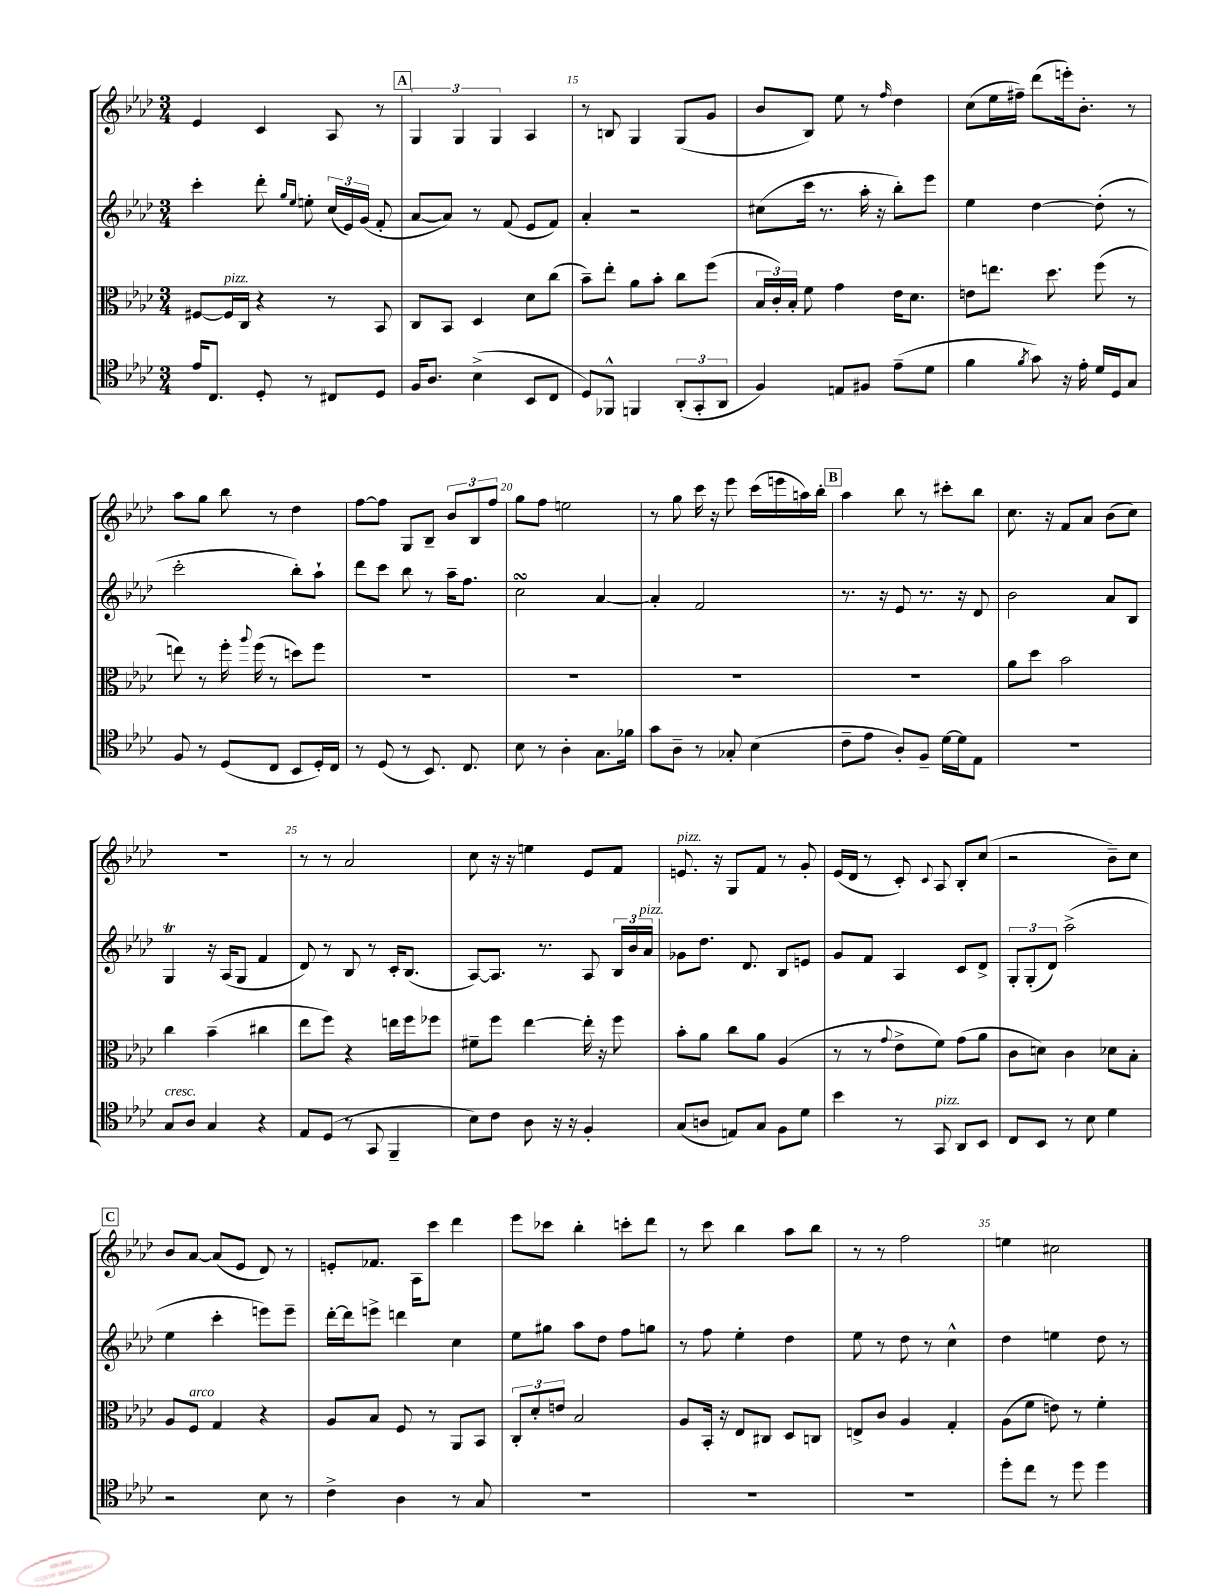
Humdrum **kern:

**kern	**kern	**kern	**kern
*staff4	*staff3	*staff2	*staff1
*clefC4	*clefC3	*clefG2	*clefG2
*k[b-e-a-d-]	*k[b-e-a-d-]	*k[b-e-a-d-]	*k[b-e-a-d-]
*M3/4	*M3/4	*M3/4	*M3/4
16e-	[8F#	4ccc'	4e-
8.C	.	.	.
.	16F#]	.	.
.	16C	.	.
8D-'	4r	8ddd-'	4c
.	.	16qqgg	.
.	.	16qqee-	.
8r	.	8ee'	.
8C#	8r	(24cc	8A-
.	.	24e-)	.
.	.	(24g	.
8D-	8BB-	8f'	8r
=	=	=	=
16F	8C	[8a-	6G
8.A-	.	.	.
.	8BB-	8a-])	.
.	.	.	6G
(4B-^	4D-	8r	.
.	.	.	6G
.	.	(8f	.
8BB-	8d-	8e-	4A-
8C	(8cc	8f)	.
=	=	=	=
8D-)	8b-~)	4a-'	8r
8FF-^^	8ee-'	.	8B
4FF	8a-	2r	4G
.	8b-'	.	.
(12AA-'	8cc	.	(8G
12GG'	.	.	.
.	(8ff	.	8g
12AA-	.	.	.
=	=	=	=
4F)	24B-	(8cc#	8b-
.	24c')	.	.
.	24B-'	.	.
.	8f	16ccc	8B-)
.	.	8.r	.
8E	4g	.	8ee-
8F#	.	16aa-'	8r
.	.	16r	.
.	.	.	16qqff
(8e-~	16e-	8bb-')	4dd-
.	8.d-	.	.
8d-	.	8eee-	.
=	=	=	=
4f	8e	4ee-	(8cc
.	8.ee	.	16ee-
.	.	.	16ff#~)
8qf	.	.	.
8g)	.	[4dd-	(8ddd-
.	8.dd-	.	.
16r	.	.	16eee')
16e-'	.	.	8.b-'
16d-	(8ff	(8dd-']	.
16D-	.	.	.
8G	8r	8r	8r
=	=	=	=
8F	8ee)	2ccc'	8aa-
8r	8r	.	8gg
(8D-	16ff'	.	8bb-
.	8qqaa-	.	.
.	(16ff	.	.
8C	8r	.	8r
8BB-	8dd)	8bb-')	4dd-
16D-')	8ff	8aa-`	.
16C	.	.	.
=	=	=	=
8r	2.r	8ddd-	[8ff
(8D-	.	8ccc	8ff]
8r	.	8bb-	8G
8.BB-)	.	8r	8B-~
.	.	16aa-~	12b-
8.C	.	8.ff	.
.	.	.	12B-
.	.	.	12ff
=	=	=	=
8B-	2.r	2cc	8gg
8r	.	.	8ff
4A-'	.	.	2ee
8.G	.	[4a-	.
16f-	.	.	.
=	=	=	=
8g	2.r	4a-']	8r
8A-~	.	.	8gg
8r	.	2f	16ccc
.	.	.	16r
8G-'	.	.	8eee-
(4B-	.	.	(16ccc
.	.	.	16eee
.	.	.	16aa)
.	.	.	16bb-'
=	=	=	=
8c~	2.r	8.r	4aa-
8e-	.	.	.
.	.	16r	.
8A-')	.	8e-	8bb-
8F~	.	8.r	8r
[16d-	.	.	8ccc#'
16d-]	.	16r	.
8E-	.	8d-	8bb-
=	=	=	=
2.r	8a-	2b-	8.cc
.	8dd-	.	.
.	.	.	16r
.	2b-	.	8f
.	.	.	8a-
.	.	8a-	(8b-
.	.	8B-	8cc)
=	=	=	=
8G	4cc	4G	2.r
8A-	.	.	.
4G	(4b-~	16r	.
.	.	(16A-	.
.	.	8G	.
4r	4cc#	4f	.
=	=	=	=
8E-	8ee-	8d-)	8r
(8D-	8ff)	8r	8r
8r	4r	8B-	2a-
8GG	.	8r	.
4FF~	16ee	16c'	.
.	16ff	(8.B-	.
.	8ff-	.	.
=	=	=	=
8B-)	8f#~	[8A-)	8cc
8c	8ff	8.A-]	16r
.	.	.	16r
8A-	[4ee-	.	4ee
.	.	8.r	.
16r	.	.	.
16r	.	.	.
4F'	16ee-']	8A-	8e-
.	16r	.	.
.	8ff	24B-	8f
.	.	24b-	.
.	.	24a-	.
=	=	=	=
(8G	8b-'	8g-	8.e
8A	8a-	8.dd-	.
.	.	.	16r
8E)	8cc	.	8G
.	.	8.d-	.
8G	8a-	.	8f
8F	(4A-	8B-	8r
8d-	.	8e	8g'
=	=	=	=
4b-	8r	8g	(16e-
.	.	.	16d-
.	8r	8f	8r
.	8qqg	.	.
8r	8e-^	4A-	8c')
.	.	.	8qqc
8GG	8f)	.	8A-
8AA-	(8g	8c	8B-'
8BB-	8a-	8d-^	(8cc
=	=	=	=
8C	8c	12G'	2r
.	.	(12G'	.
8BB-	8d)	.	.
.	.	12d-)	.
8r	4c	(2aa-^	.
8B-	.	.	.
4d-	8d-	.	8b-~)
.	8B-'	.	8cc
=	=	=	=
2r	8A-	4ee-	8b-
.	8F	.	[8a-
.	4G	4ccc'	(8a-]
.	.	.	8e-
8B-	4r	8eee)	8d-)
8r	.	8eee~	8r
=	=	=	=
4c^	8A-	[16ddd-'	8e'
.	.	16ddd-]	.
.	8B-	8eee^	8.f-
4A-	8F	4ddd	.
.	.	.	16A-
.	8r	.	8ccc
8r	8AA-	4cc	4ddd-
8G	8BB-	.	.
=	=	=	=
2.r	12C'	8ee-	8eee-
.	12d-'	.	.
.	.	8gg#	8ccc-
.	12e	.	.
.	2B-	8aa-	4bb-'
.	.	8dd-	.
.	.	8ff	8ccc'
.	.	8gg	8ddd-
=	=	=	=
2.r	8A-	8r	8r
.	16BB-'	8ff	8ccc
.	16r	.	.
.	8E-	4ee-'	4bb-
.	8C#	.	.
.	8D-	4dd-	8aa-
.	8C	.	8bb-
=	=	=	=
2.r	8E^	8ee-	8r
.	8c	8r	8r
.	4A-	8dd-	2ff
.	.	8r	.
.	4G'	4cc^^	.
=	=	=	=
8dd-'	(8A-	4dd-	4ee
8cc	8f	.	.
8r	8e)	4ee	2cc#
8dd-	8r	.	.
4dd-	4f'	8dd-	.
.	.	8r	.
==	==	==	==
*-	*-	*-	*-
